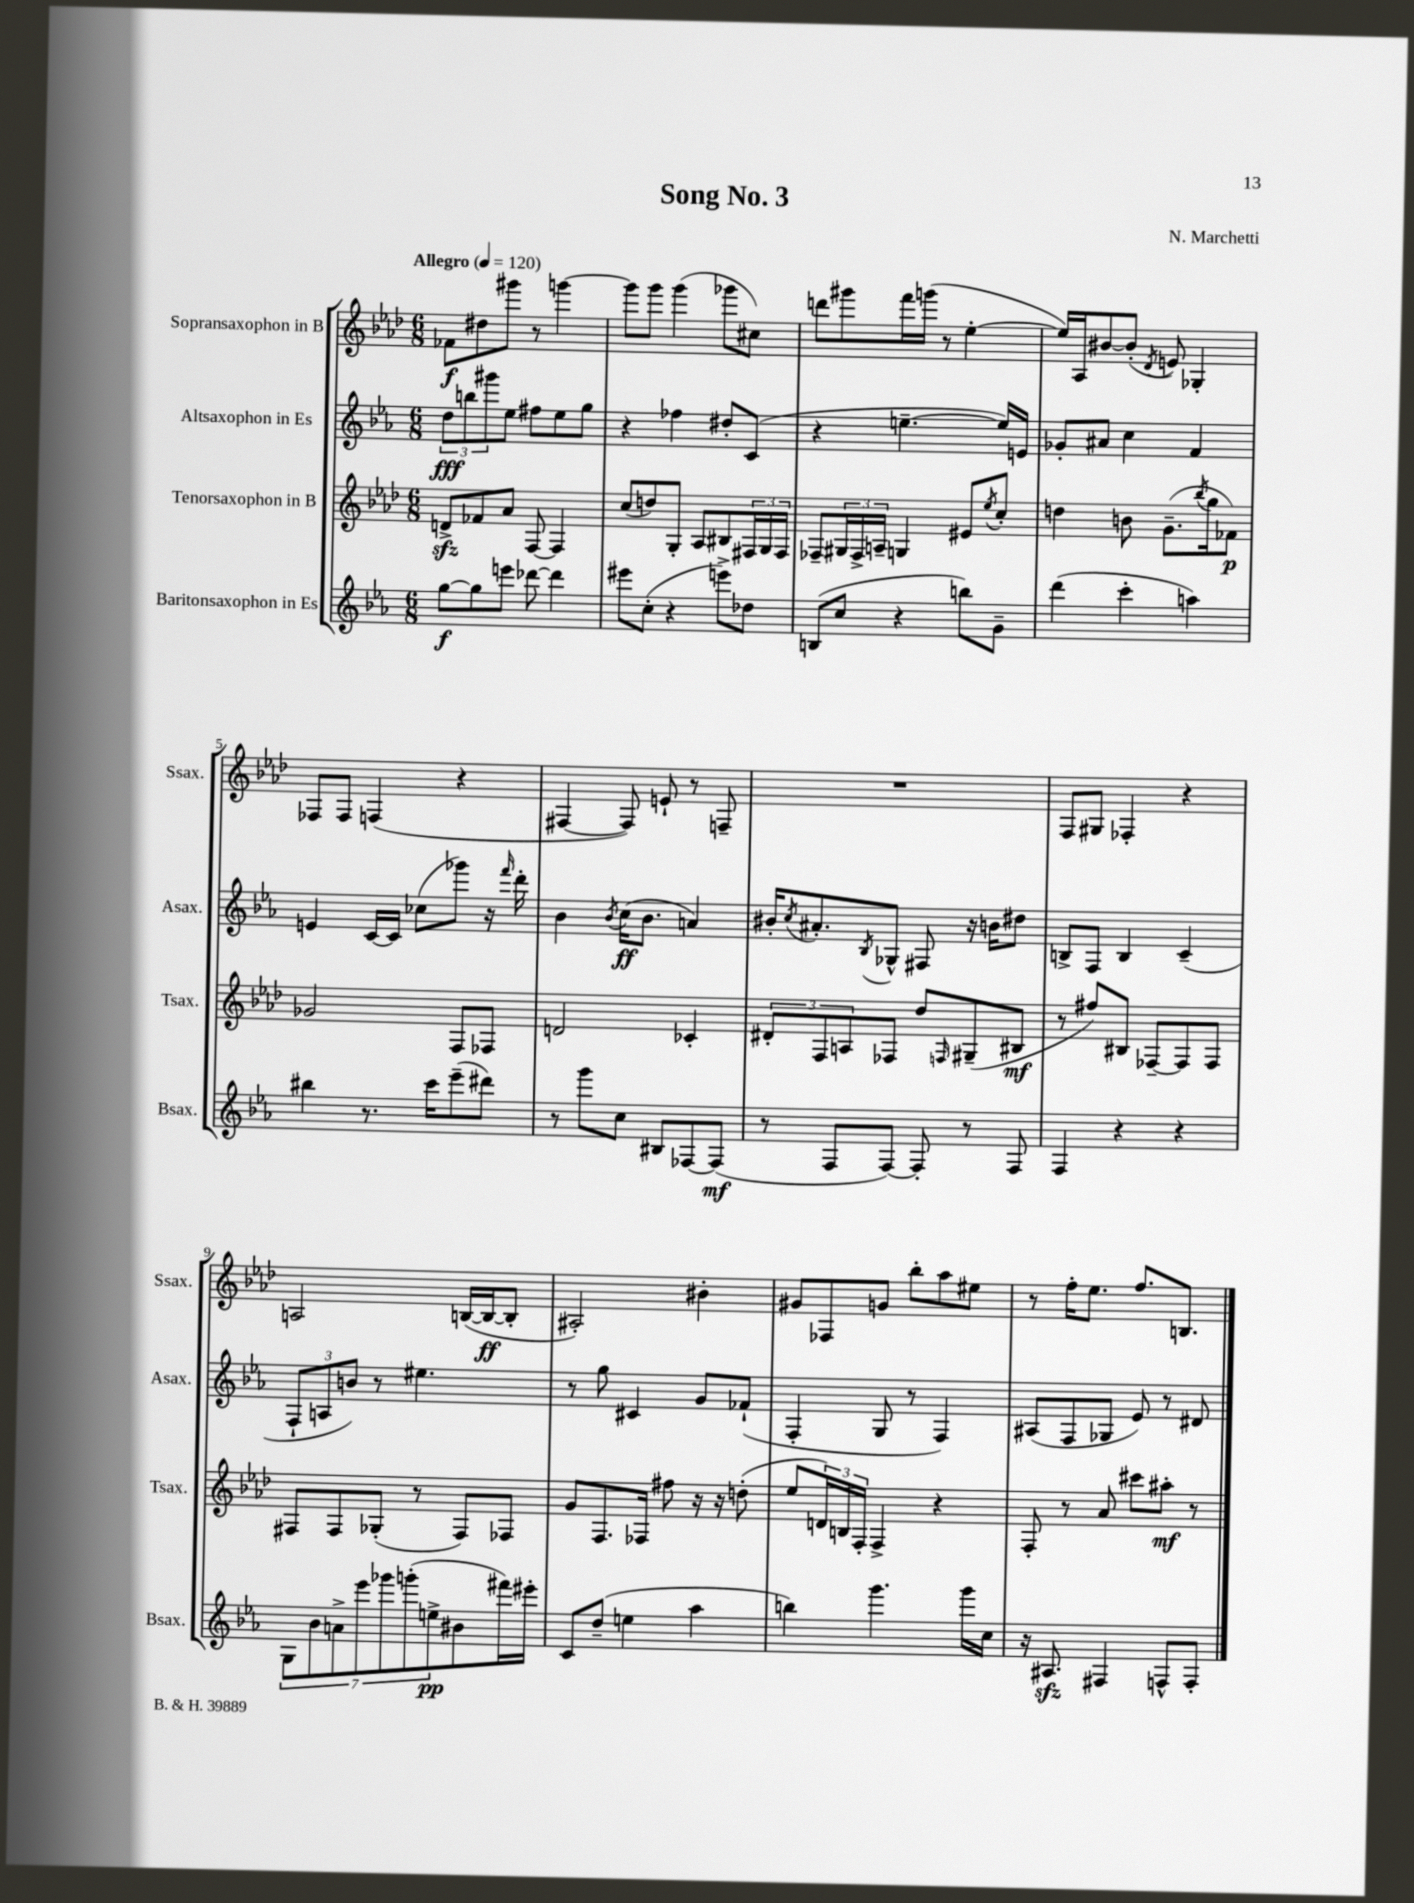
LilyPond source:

\header { title = "Song No. 3" composer = "N. Marchetti" }
<<
\new StaffGroup <<
\new Staff = "s0" \with { instrumentName = "Sopransaxophon in B" shortInstrumentName = "Ssax." } {
    \clef treble \key aes \major \numericTimeSignature \time 6/8 \tempo "Allegro" 4 = 120
    fes'8\f dis''8 gis'''8 r8 g'''4~ |
    g'''8 g'''8 g'''4( ges'''8 cis''8) |
    d'''8 gis'''8 f'''16 g'''16( r8 ees''4~-. |
    ees''16) aes16 bis'8~ bis'8-.( \acciaccatura { des'8 } e'8) ges4-. |
    fes8 fes8 f4( r4 |
    fis4~ fis8) e'8-! r8 f8-- |
    R2. |
    f8 gis8 fes4-. r4 |
    a2 b16~( b16~\ff b8-. |
    ais2-.) bis'4-. |
    gis'8 fes8 g'8 bes''8-. aes''8 eis''8 |
    r8 f''16-. ees''8. f''8. b8. \bar "|." |
}
\new Staff = "s1" \with { instrumentName = "Altsaxophon in Es" shortInstrumentName = "Asax." } {
    \clef treble \key ees \major \numericTimeSignature \time 6/8
    \tuplet 3/2 { d''8\fff b''8 gis'''8 } ees''8 fis''8 ees''8 g''8 |
    r4 fes''4 dis''8-. c'8( |
    r4 e''4.~-- e''16) e'16 |
    ges'8-. ais'8 c''4 f'4 |
    e'4 c'16~ c'16 ces''8( ges'''8) r16 \grace { f'''16 } d'''16-. |
    bes'4 \acciaccatura { bes'8 } c''16\ff( bes'8. a'4) |
    bis'16-. \acciaccatura { c''8 } ais'8.-. \acciaccatura { bes8 } ges8-^ fis8 r16 b'16 dis''8 |
    b8-> f8 b4 c'4--( |
    \tuplet 3/2 { f8-! a8 b'8) } r8 eis''4. |
    r8 g''8 cis'4 g'8 fes'8-!( |
    f4-. g8 r8 f4) |
    ais8( f8 ges8 ees'8) r8 dis'8 \bar "|." |
}
\new Staff = "s2" \with { instrumentName = "Tenorsaxophon in B" shortInstrumentName = "Tsax." } {
    \clef treble \key aes \major \numericTimeSignature \time 6/8
    d'8->\sfz fes'8 aes'8 f8~ f4 |
    c''8( d''8) g8-. aes8 bis8 \tuplet 3/2 { fis16 g16 fis16 } |
    fes8-- \tuplet 3/2 { gis16 fes16-> a16-- } g4 eis'8 \acciaccatura { ees''8 } c''8-. |
    d''4 b'8 g'8.--( \acciaccatura { bes''8 } g''16 fes'8\p) |
    ges'2 f8 fes8 |
    d'2 ces'4-. |
    \tuplet 3/2 { dis'8-. f8 a8 } fes8 des''8 \grace { f16 } gis8--( bis8\mf |
    r8 fis''8) bis8 fes8~-- fes8 fes8 |
    fis8 fis8 ges8-.( r8 fis8) fes8 |
    g'8 f8. fes16 fis''8 r16 r16 d''8-.( |
    ees''8 \tuplet 3/2 { d'16) b16 f16-. } f4-> r4 |
    f8-. r8 aes'8 cis'''8 ais''8-.\mf r8 \bar "|." |
}
\new Staff = "s3" \with { instrumentName = "Baritonsaxophon in Es" shortInstrumentName = "Bsax." } {
    \clef treble \key ees \major \numericTimeSignature \time 6/8
    g''8~\f g''8 e'''8 des'''8~ des'''4 |
    eis'''8 c''8-.( r4 e'''8->) des''8 |
    b8( c''8 r4 b''8) g'8-- |
    d'''4( c'''4-. a''4) |
    bis''4 r8. c'''16 ees'''8--( dis'''8) |
    r8 g'''8 c''8 bis8 fes8~ fes8\mf( |
    r8 f8 f8~) f8-. r8 f8 |
    f4 r4 r4 |
    \tuplet 7/4 { g8 bes'8 a'8-> ees'''8 ges'''8 g'''8-.( e''8->\pp } bis'8 fis'''16) eis'''16-. |
    c'8 d''8--( e''4 aes''4 |
    b''4) g'''4. g'''16 c''16 |
    r16 ais8.\sfz fis4 f8-^ f8-. \bar "|." |
}
>>
>>
